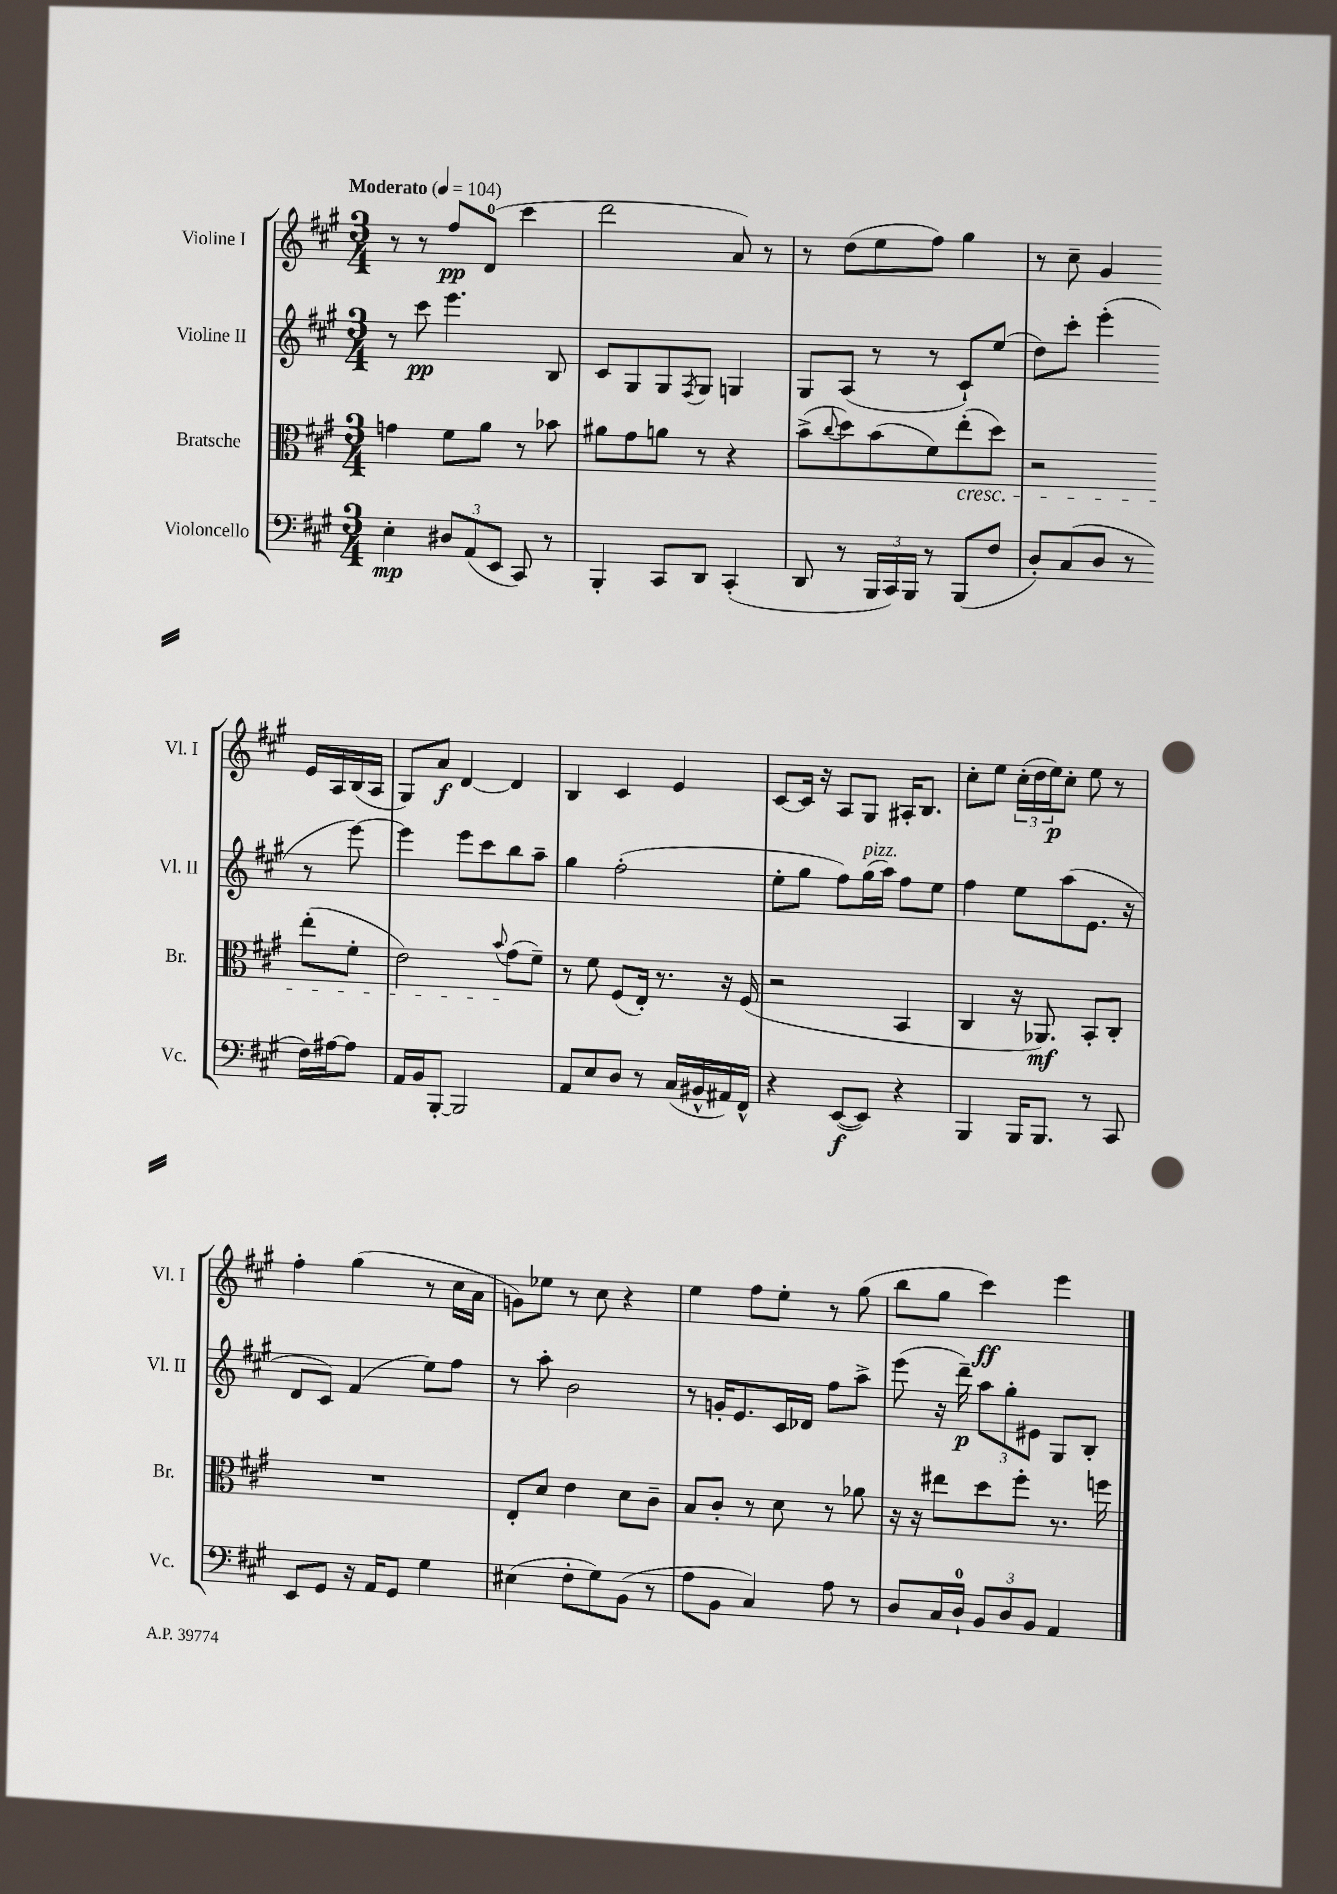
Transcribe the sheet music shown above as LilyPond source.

<<
\new StaffGroup <<
\new Staff = "s0" \with { instrumentName = "Violine I" shortInstrumentName = "Vl. I" } {
    \clef treble \key a \major \numericTimeSignature \time 3/4 \tempo "Moderato" 4 = 104
    r8 r8 fis''8\pp d'8-0( cis'''4 |
    d'''2 a'8) r8 |
    r8 d''8( e''8 fis''8) gis''4 |
    r8 cis''8-- gis'4 e'16 a16 b16( a16 |
    gis8) a'8\f d'4~ d'4 |
    b4 cis'4 e'4 |
    cis'8~ cis'16 r16 a8 gis8 ais16-. b8. |
    cis''8-. e''8 \tuplet 3/2 { cis''16-.( d''16 e''16\p) } cis''8-. e''8 r8 |
    fis''4-. gis''4( r8 cis''16 a'16 |
    g'8) ees''8 r8 cis''8 r4 |
    e''4 fis''8 e''8-. r8 gis''8( |
    b''8 gis''8 cis'''4\ff) e'''4 \bar "|." |
}
\new Staff = "s1" \with { instrumentName = "Violine II" shortInstrumentName = "Vl. II" } {
    \clef treble \key a \major \numericTimeSignature \time 3/4
    r8 cis'''8\pp e'''4. b8 |
    cis'8 gis8 gis8 \acciaccatura { fis8 } gis8 g4 |
    gis8 a8( r8 r8 cis'8-!) e''8( |
    d''8) cis'''8-. e'''4-.( r8 e'''8~) |
    e'''4 e'''8 cis'''8 b''8 a''8-- |
    gis''4 fis''2-.( |
    e''8-. gis''8 fis''8) gis''16^\markup { \italic "pizz." }( a''16) fis''8 e''8 |
    fis''4 e''8 a''8( e'8. r16 |
    d'8 cis'8) fis'4( e''8) fis''8 |
    r8 a''8-. b'2 |
    r8 g'16-. e'8. cis'16 des'16 fis''8 a''8-> |
    e'''8( r16 d'''16--\p) \tuplet 3/2 { a''8 gis''8-. eis'8 } gis8 b8-. \bar "|." |
}
\new Staff = "s2" \with { instrumentName = "Bratsche" shortInstrumentName = "Br." } {
    \clef alto \key a \major \numericTimeSignature \time 3/4
    g'4 fis'8 a'8 r8 bes'8 |
    ais'8 gis'8 a'8 r8 r4 |
    b'8->( \appoggiatura { cis''8 } d''8) b'8( fis'8) e''8-.\cresc( d''8) |
    r2 e''8-.( fis'8-. |
    e'2) \appoggiatura { b'8 } gis'8\!( fis'8--) |
    r8 fis'8 fis8( e16-.) r8. r16 fis16( |
    r2 b,4 |
    cis4 r16 aes,8.\mf) b,8-. cis8-. |
    R2. |
    e8-. d'8 e'4 d'8 cis'8-- |
    b8 cis'8-. r8 d'8 r8 aes'8 |
    r16 r16 eis''8 d''8 fis''8-. r8. f''16 \bar "|." |
}
\new Staff = "s3" \with { instrumentName = "Violoncello" shortInstrumentName = "Vc." } {
    \clef bass \key a \major \numericTimeSignature \time 3/4
    e4-.\mp \tuplet 3/2 { dis8 a,8( e,8 } cis,8) r8 |
    b,,4-. cis,8 d,8 cis,4-.( |
    d,8 r8 \tuplet 3/2 { b,,16 cis,16) b,,16 } r8 b,,8( fis8 |
    d8-.) cis8( d8 r8 fis16) ais16~ ais8 |
    a,16 b,16 b,,8~-. b,,2 |
    a,8 e8 d8 r8 cis16( bis,16-^ ais,16) fis,16-^ |
    r4 e,8~\f( e,8) r4 |
    b,,4 b,,16 b,,8. r8 cis,8 |
    e,8 gis,8 r16 a,16 gis,8 gis4 |
    eis4( fis8-. gis8) b,8( r8 |
    a8 b,8 cis4) a8 r8 |
    d8 cis16 d16-0-! \tuplet 3/2 { b,8 d8 b,8 } a,4 \bar "|." |
}
>>
>>
\layout { \context { \Score \remove "Bar_number_engraver" } }
